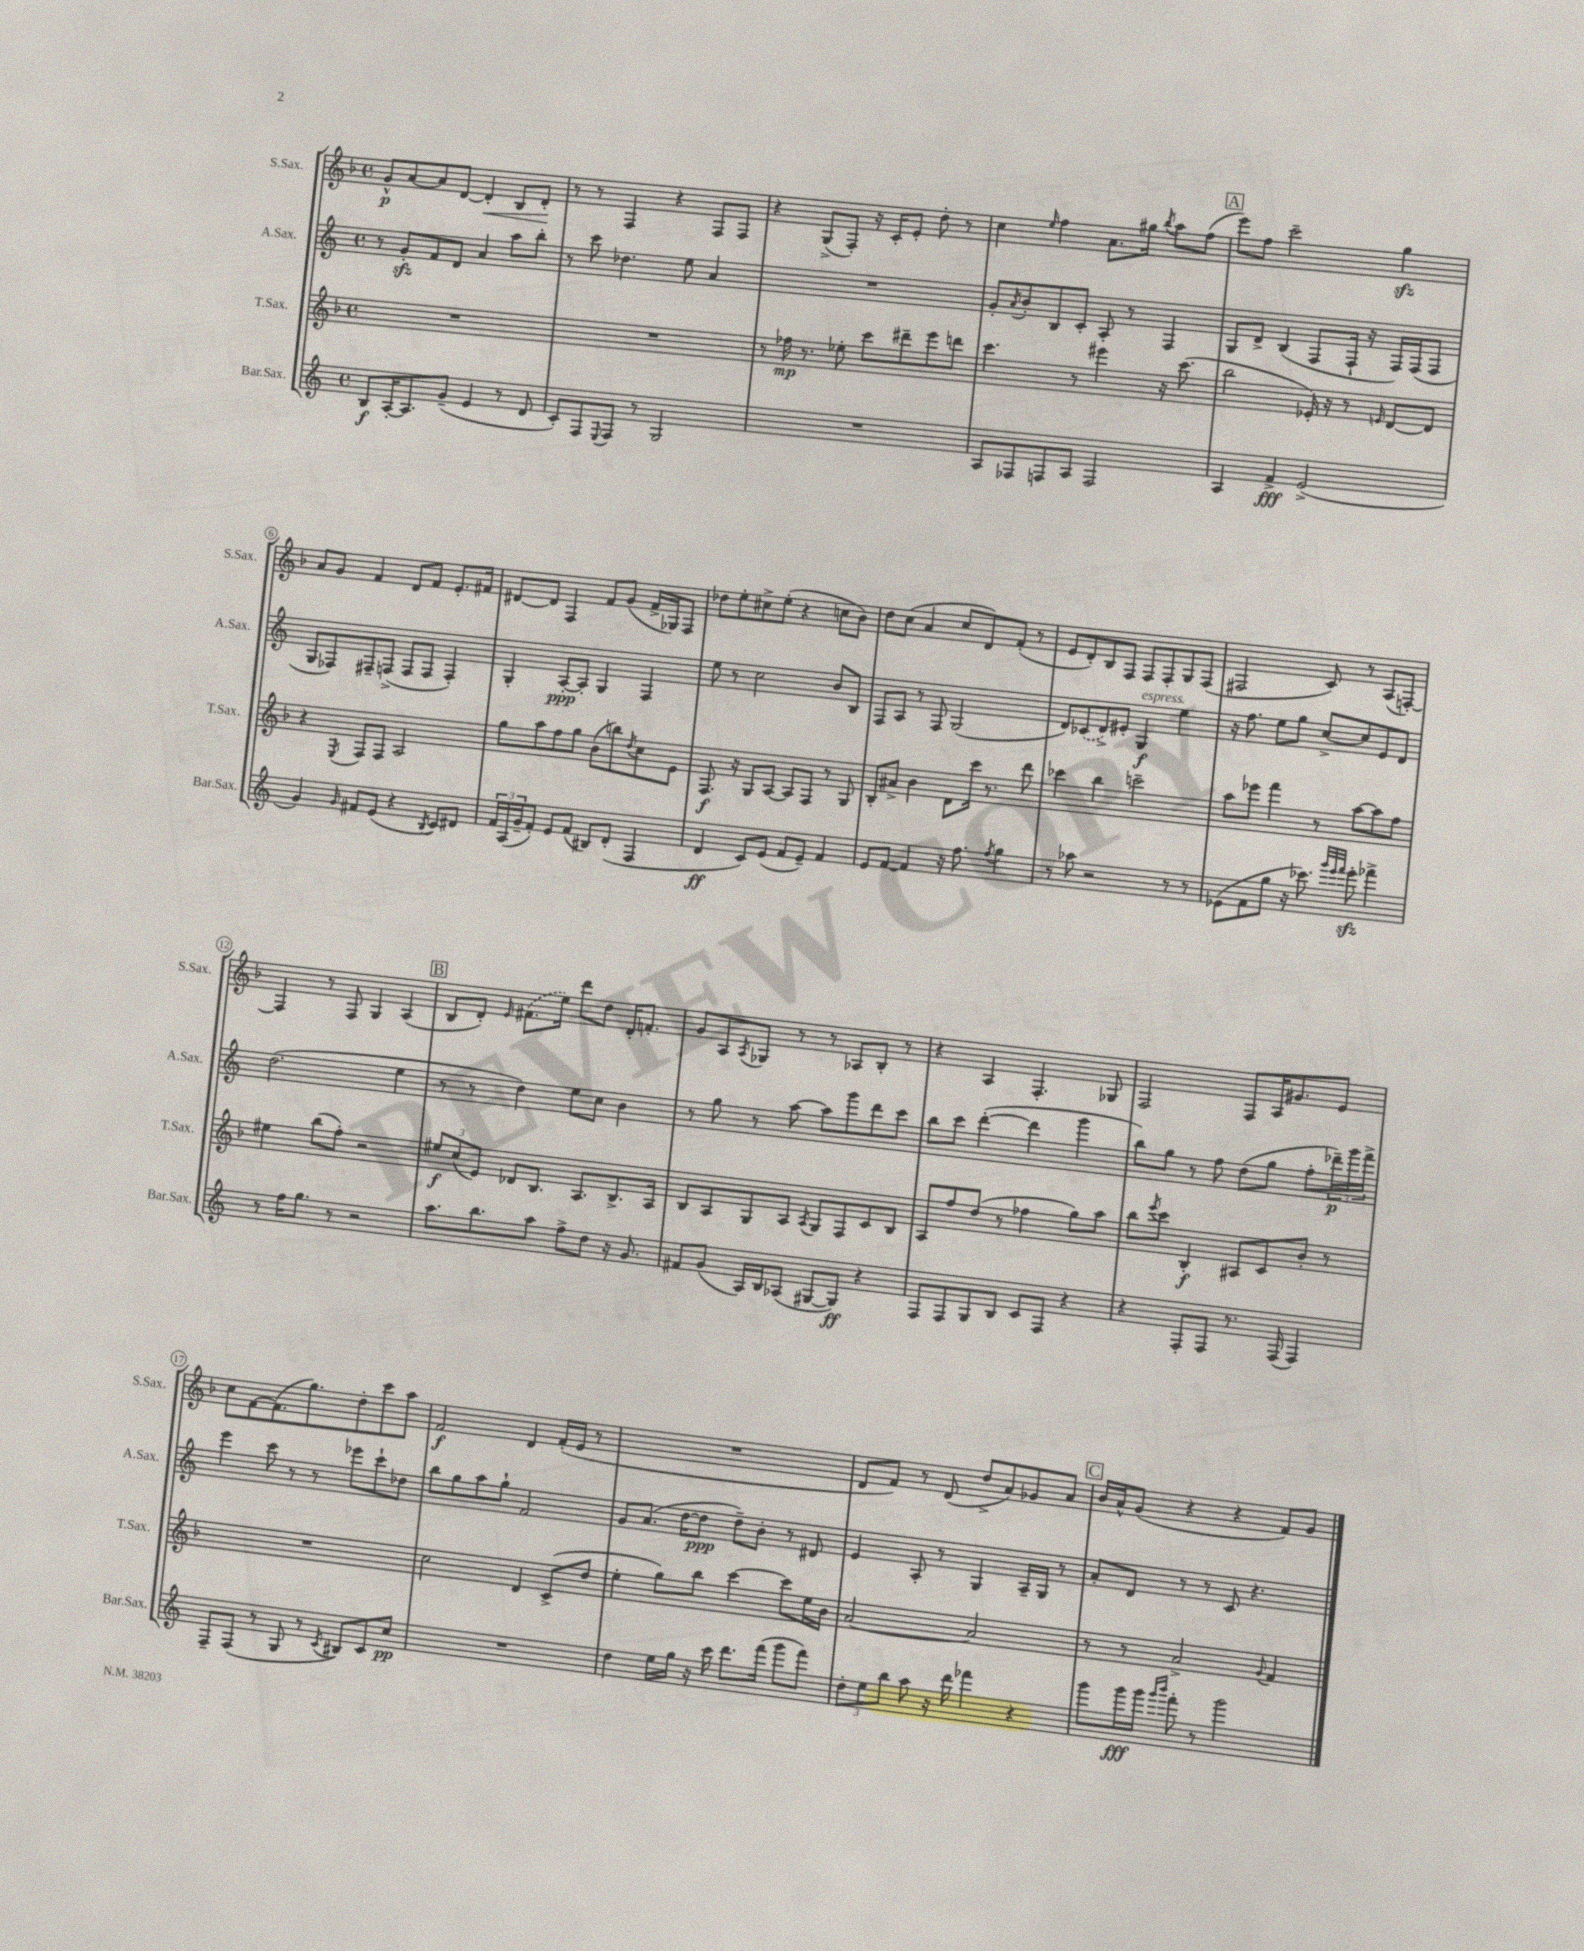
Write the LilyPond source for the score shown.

<<
\new StaffGroup <<
\new Staff = "s0" \with { instrumentName = "S.Sax." shortInstrumentName = "S.Sax." } {
    \clef treble \key f \major \defaultTimeSignature \time 4/4
    g'8-^\p a'8~ a'8 d'8~ d'4-.\< bes8 d'8-.\! |
    r8 r8 f4 r4 f8 f8 |
    r4 g8->( f8-.) r16 c'16-. e'8-. d''8-. r8 |
    c''4 \grace { e''16 } f''4 a'8. gis''16 \acciaccatura { bes''8 } a''8 f''8( |
    \mark \markup { \box "A" } e'''8) f''8 c'''2-- g''4\sfz |
    a'8 g'8 f'4 d'8 f'8 e'8.-. fis'16 |
    dis'8~ dis'8 f4 f'8 g'8( f'16-> ges16) f8 |
    des''8 e''8-. cis''8-> e''8-.( r4 c''8 bes'8) |
    d''8 c''8( a'4 c''8 d'8) f'8-.( r8 |
    e'8 d'8-.) bes8 f8 f8 f8-. g8 f8( |
    fis2 c'8) r8 a8( f8~-.) |
    f4 r8 f8 g4 a4( |
    \mark \markup { \box "B" } bes8 d'8-.) \grace { e'16 } \once \slurDashed fis'8.( e''16) d'''8 d''8 d'16-. f'8.-. |
    g'8 a8 \acciaccatura { a8 } ges8 r8 r8 aes8 bes8-. r8 |
    r4 a4 f4.-. ges8 |
    f2 f8 a16 gis'8. e'8 |
    c''8 f'8~ f'8.( g''8.) d''8-. c'''8 a''8 |
    f'2\f d'4 f'16-.( e'16 r8 |
    R1 |
    d'8 f'8) r8 d'8( d''8-> a'8) ges'8 a'8 |
    \mark \markup { \box "C" } bes'16 a'16-^ g'8( r4 r4 f'8) g'8 \bar "|." |
}
\new Staff = "s1" \with { instrumentName = "A.Sax." shortInstrumentName = "A.Sax." } {
    \clef treble \key c \major \defaultTimeSignature \time 4/4
    r8 g'8-.\sfz f'8 d'8 a'4 a''8 b''8-. |
    r8 c'''8 des''4. e''8 a'4 |
    R1 |
    g'8-. \acciaccatura { a'8 } b'8-. b8 c'8-. a8-. r8 f4 |
    \mark \markup { \box "A" } g8 d'8-> b4( f8 f16-! r16 f16) f16( f8 |
    g8 fes8) fis8-- f8->( f8 f8 f4-.) |
    g4-. a8~-.\ppp a8-. g4 f4 |
    e''8 r8 c''2 b'8 b8 |
    f8 a8 r8 f8 g2( |
    d'8) \once \slurDashed ces'8( d'8->) eis'8-. g4\f^\markup { \italic "espress." } e''4 |
    r16 f''8. e''8 g''8 c''8~-> c''8 e'8 d'8 |
    d''2.( e''4 |
    \mark \markup { \box "B" } r8 r8 d''4) e''8 c''8 b'4 |
    r8 g''8 r8 a''8~ a''8 g'''8 d'''8 c'''8 |
    b''8 c'''8 d'''4~-.( d'''4 g'''4 |
    b''8) g''8 r8 f''8 d''8( g''8 f''8-. \tuplet 3/2 { des'''16--\p) g'''16 f'''16-> } |
    e'''4 c'''8 r8 r8 ees'''8 c'''8-! des''8 |
    b''8 g''8 a''8 g''8-! f'2 |
    g'8 a'8.( d''16~ d''8\ppp d''8--) b'8-. r8 dis'8 |
    e'4 a8-. r8 g4 a16-- g16 r8 |
    \mark \markup { \box "C" } a'8-. d'8 r8 r8 c'8 r4. \bar "|." |
}
\new Staff = "s2" \with { instrumentName = "T.Sax." shortInstrumentName = "T.Sax." } {
    \clef treble \key f \major \defaultTimeSignature \time 4/4
    R1 |
    R1 |
    r8 fes''16\mp r8. ees''8-. c'''8 dis'''8-- e'''8 d'''8 |
    c'''4. r8 eis'''4 r16 c'''8.( |
    \mark \markup { \box "A" } bes''2 ees'16-.) r16 r8 \grace { e'16 } d'8~ d'8 |
    r4 \acciaccatura { e8 } f8 f8 a2 |
    g''8 a''8 f''8 g''8 bes'8( b''8) \acciaccatura { d''8 } c''8 e'8 |
    f8.\f r16 g8 a8~ a8 f8 r8 g8 |
    bes8-. ais'8-> bes'4 d'8 c'''16 r8. d'''8 |
    ces'''4 bes''4 c'''2-- |
    a''8 ees'''8 f'''4 r8 a''8~ a''8 f''8 |
    eis''4 bes''8( f''8-.) r2 |
    \mark \markup { \box "B" } \tuplet 3/2 { eis''8\f c''8( e'8) } des'8 bes8. a8. bes8.-> a16 |
    bes8 a8 g8 a8 \acciaccatura { a8 } g8 f8 c'8 bes8 |
    a8 f''8 d''8( r8 fes''4 g''8) a''8 |
    bes''8 \acciaccatura { e'''8 } c'''8 bes4-.\f ais8 c'8 bes'8-. r8 |
    R1 |
    c''2 d'4 c'8->( d''8 |
    e''4-. g''8) bes''8 c'''4~ c'''8 e''16 bes'16 |
    a'2~ a'2 |
    \mark \markup { \box "C" } r8 r8 a'2-> \appoggiatura { g'8 } f'4 \bar "|." |
}
\new Staff = "s3" \with { instrumentName = "Bar.Sax." shortInstrumentName = "Bar.Sax." } {
    \clef treble \key c \major \defaultTimeSignature \time 4/4
    b8\f a16~-. a8. g'8--( e'4 r8 d'8 |
    c'8-.) f8 \appoggiatura { e8 } f8 r8 g2 |
    R1 |
    a8 fes8 f8 a8 f2 |
    \mark \markup { \box "A" } a4 f'4->\fff e'2->( |
    g'4) \grace { g'16 } fis'8 e'8( r4 \acciaccatura { b8 } c'8) dis'8 |
    \tuplet 3/2 { f'16 a16( g'16-- } f'8-.) e'8 f'8( bis8) d'8-.( f4 |
    d'4\ff c'8) e'8( f'8 e'8--) f'4 |
    e'8 f'8~ f'4 r16 f''8. \acciaccatura { f''8 } g''4 |
    r8 aes''8 r2 r8 r8 |
    ees'8( f'8 g''8 r16 ces'''8.) \grace { g'''32 e'''32 f'''32 } e'''8-.\sfz fes'''4-> |
    r8 f''16 g''8. r8 r2 |
    \mark \markup { \box "B" } a''8. b''8. a''8 f''8-> d''8 r16 g'8. |
    fis'8 g'8( a16) b16 aes8( gis8~ gis8\ff) r4 |
    f8 f8 g8 b8 c'8 f8 r4 |
    r4 f8-. f8 r8. f16( f4) |
    f8-- f8( r8 g8 r8 \acciaccatura { c'8 } bis8) c'8 c''8\pp |
    R1 |
    d''4 e''16 g''16 r16 c'''16 d'''8. f'''16( g'''8 f'''8) |
    \tuplet 3/2 { d''8-. e''8 b''8 } a''8 r16 d'''16 fes'''4 r4 |
    \mark \markup { \box "C" } g'''8 g'''16\fff g'''16 \grace { g'''16 b'''16 } f'''8-. r8 g'''2 \bar "|." |
}
>>
>>
\layout { \context { \Score \override BarNumber.stencil = #(make-stencil-circler 0.1 0.3 ly:text-interface::print) } }
